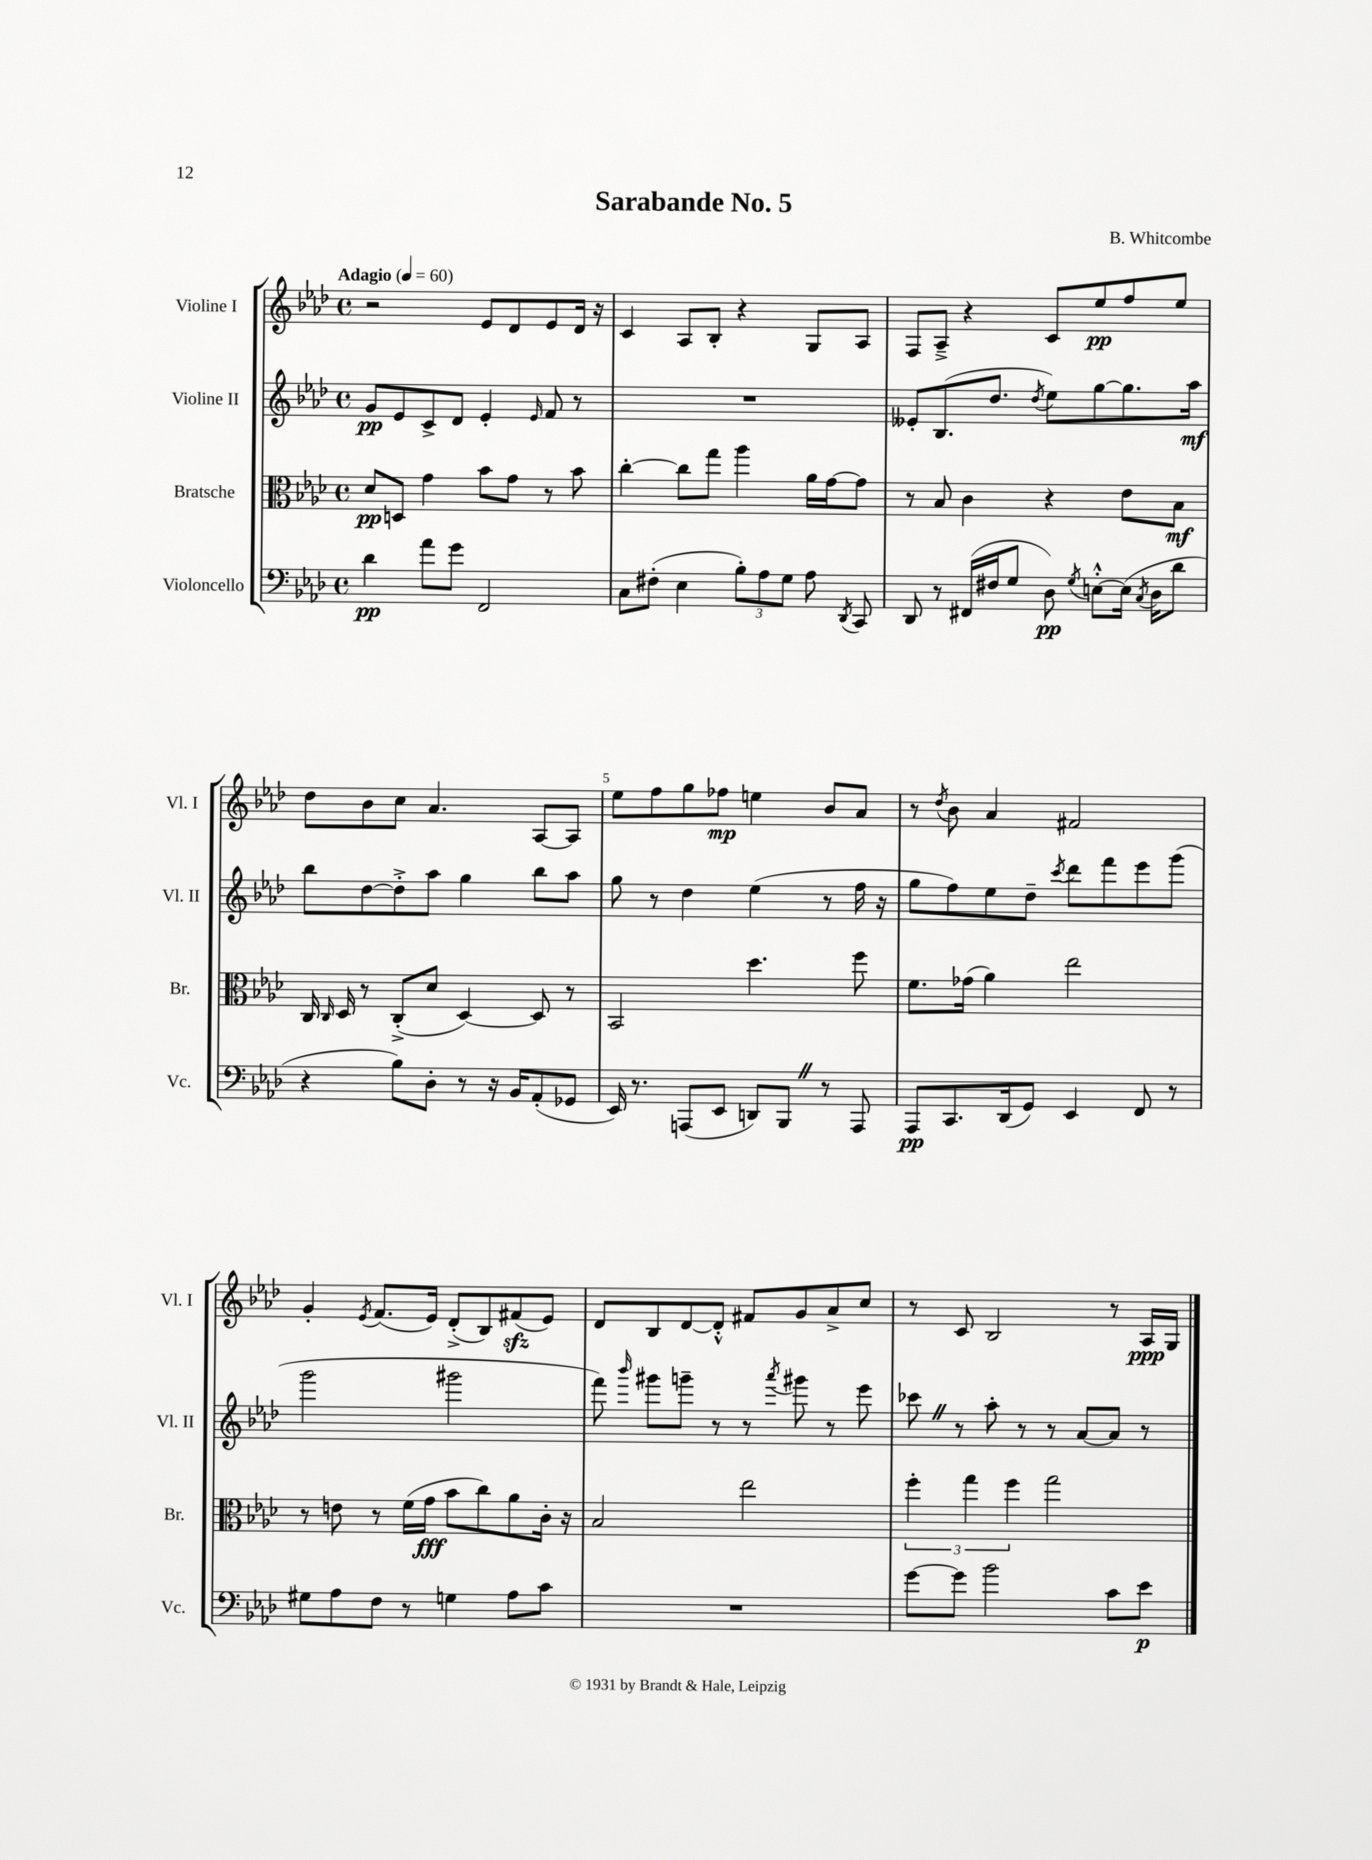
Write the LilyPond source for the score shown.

\header { title = "Sarabande No. 5" composer = "B. Whitcombe" }
<<
\new StaffGroup <<
\new Staff = "s0" \with { instrumentName = "Violine I" shortInstrumentName = "Vl. I" } {
    \clef treble \key aes \major \defaultTimeSignature \time 4/4 \tempo "Adagio" 4 = 60
    \autoBeamOff r2 ees'8[ des'8 ees'8 des'16] r16 |
    c'4 aes8[ bes8]-. r4 g8[ aes8] |
    f8[ aes8]---> r4 c'8[ ees''8\pp f''8 ees''8] |
    des''8[ bes'8 c''8] aes'4. aes8[~ aes8] |
    ees''8[ f''8 g''8 fes''8]\mp e''4 bes'8[ aes'8] |
    r8 \acciaccatura { des''8 } bes'8 aes'4 fis'2 |
    g'4-. \acciaccatura { ees'8 } f'8.[( ees'16]) des'8[-.->( bes8) fis'8\sfz( ees'8]) |
    des'8[ bes8 des'8~ des'8]-.-^ fis'8[ g'8 aes'8-> c''8] |
    r8 c'8 bes2 r8 aes16[\ppp g16] \bar "|." |
}
\new Staff = "s1" \with { instrumentName = "Violine II" shortInstrumentName = "Vl. II" } {
    \clef treble \key aes \major \defaultTimeSignature \time 4/4
    \autoBeamOff g'8[\pp ees'8 c'8-> des'8] ees'4-. \grace { ees'16 } f'8 r8 |
    R1 |
    eeses'8[-. bes8.( des''8.] \acciaccatura { des''8 } ees''8[) g''8~ g''8. aes''16]\mf |
    bes''8[ des''8~ des''8-.-> aes''8] g''4 bes''8[ aes''8] |
    g''8 r8 des''4 ees''4( r8 f''16 r16 |
    g''8[ f''8) ees''8 des''8]-- \acciaccatura { c'''8 } des'''8[ f'''8 ees'''8 g'''8]( |
    g'''2 gis'''2 |
    f'''8) \grace { bes'''16 } gis'''8[ g'''8]-- r8 r8 \acciaccatura { aes'''8 } gis'''8 r8 ees'''8 |
    ces'''8 \once \override BreathingSign.text = \markup { \musicglyph "scripts.caesura.straight" } \breathe r8 aes''8-. r8 r8 aes'8[~ aes'8] r8 \bar "|." |
}
\new Staff = "s2" \with { instrumentName = "Bratsche" shortInstrumentName = "Br." } {
    \clef alto \key aes \major \defaultTimeSignature \time 4/4
    \autoBeamOff des'8[\pp d8] g'4 bes'8[ g'8] r8 bes'8 |
    c''4~-. c''8[ g''8] aes''4 aes'16[ g'16~ g'8] |
    r8 bes8 c'4 r4 ees'8[ bes8]\mf |
    c16 \grace { c16 } des16 r8 c8[-.->( des'8] des4~) des8 r8 |
    bes,2 des''4. f''8 |
    f'8.[ ges'16]( aes'4) ees''2 |
    r8 e'8 r8 f'16[( g'16]\fff bes'8[ c''8) aes'8 c'16]-. r16 |
    bes2 ees''2 |
    \tuplet 3/2 { f''4-. g''4 f''4 } g''2 \bar "|." |
}
\new Staff = "s3" \with { instrumentName = "Violoncello" shortInstrumentName = "Vc." } {
    \clef bass \key aes \major \defaultTimeSignature \time 4/4
    \autoBeamOff des'4\pp aes'8[ g'8] f,2 |
    c8[ fis8]-.( ees4 \tuplet 3/2 { bes8[-.) aes8 g8] } aes8 \acciaccatura { des,8 } c,8 |
    des,8 r8 fis,16[( fis16 g8] des8\pp) \acciaccatura { g8 } e8[~-.-^ e16]( \acciaccatura { c8 } des16[ des'8] |
    r4 bes8[) des8]-. r8 r16 bes,16[ aes,8-.( ges,8] |
    ees,16) r8. a,,8[( ees,8] d,8[) bes,,8] \once \override BreathingSign.text = \markup { \musicglyph "scripts.caesura.straight" } \breathe r8 a,,8 |
    aes,,8[\pp c,8. des,16( g,8]) ees,4 f,8 r8 |
    gis8[ aes8 f8] r8 g4 aes8[ c'8] |
    R1 |
    g'8[~ g'8] bes'2 c'8[ ees'8]\p \bar "|." |
}
>>
>>
\layout { \context { \Score \override BarNumber.break-visibility = ##(#f #t #t) barNumberVisibility = #(every-nth-bar-number-visible 5) } }
